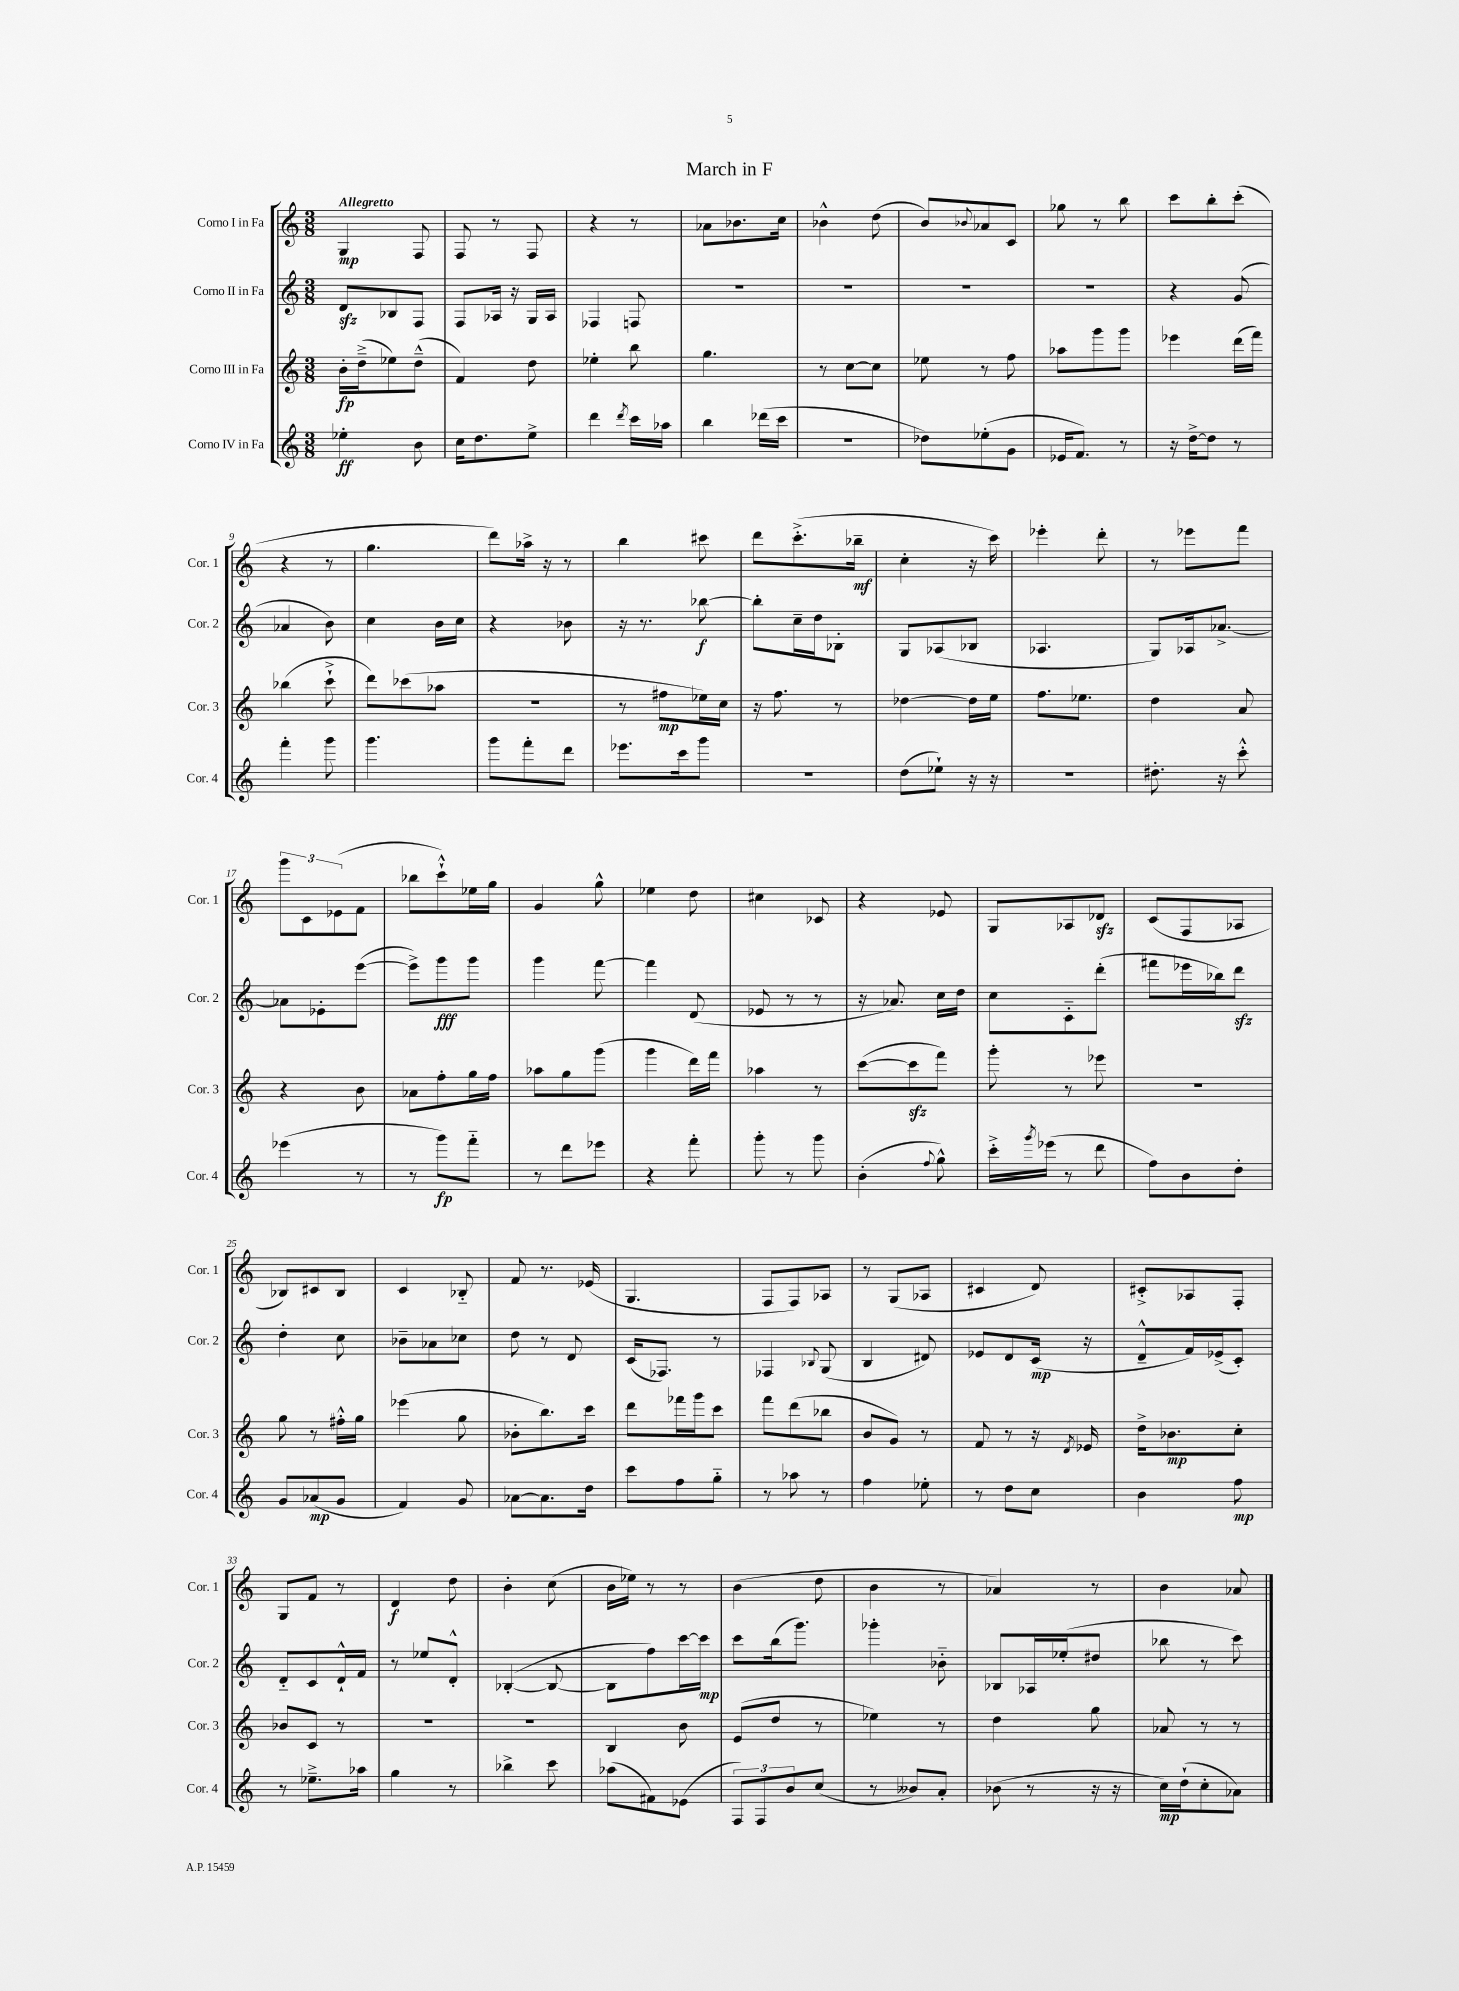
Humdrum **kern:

**kern	**kern	**kern	**kern
*staff4	*staff3	*staff2	*staff1
*clefG2	*clefG2	*clefG2	*clefG2
*k[]	*k[]	*k[]	*k[]
*M3/8	*M3/8	*M3/8	*M3/8
4ee-'\	16b'\LL	8d/L	4G/
.	(16dd~^\J	.	.
.	8ee-\)	8B-/	.
8b\	(8dd~^^\J	8F/J	8F/
=	=	=	=
16cc\LK	4f/)	8F/L	8F/
8.dd\	.	.	.
.	.	16A-/Jk	8r
.	.	16r	.
8ee^\J	8dd\	16G/LL	8F/
.	.	16A-/JJ	.
=	=	=	=
4ddd\	4ee-'\	4F-/	4r
8qddd/	.	.	.
16ccc\LL	8bb\	8F/	8r
16aa-\JJ	.	.	.
=	=	=	=
4bb\	4.gg\	4.r	8a-\L
.	.	.	8.b-\
(16ddd-\LL	.	.	.
16ccc\JJ	.	.	16cc\Jk
=	=	=	=
4.r	8r	4.r	4b-^^\
.	[8cc\L	.	.
.	8cc\]J	.	(8dd\
=	=	=	=
8dd-\L)	8ee-\	4.r	8b/L)
.	.	.	8qqb-/
(8ee-'\	8r	.	8a-/
8g\J	8ff\	.	8c/J
=	=	=	=
16e-/LK	8aa-\L	4.r	8gg-\
8.f/J)	.	.	.
.	8ggg\	.	8r
8r	8ggg\J	.	8bb\
=	=	=	=
16r	4eee-\	4r	8ccc\L
[16dd^\LK	.	.	.
8dd\]J	.	.	8bb'\
8r	(16ddd\LL	(8g/	(8ccc'\J
.	16fff\JJ)	.	.
=	=	=	=
4fff'\	(4bb-\	4a-/	4r
8ggg\	8ccc`^\	8b\)	8r
=	=	=	=
4.ggg\	8ddd\L)	4cc\	4.gg\
.	(8ccc-\	.	.
.	8aa-\J	16b\LL	.
.	.	16cc\JJ	.
=	=	=	=
8ggg\L	4.r	4r	8ddd\L)
8fff'\	.	.	16aa-^\Jk
.	.	.	16r
8ddd\J	.	8b-\	8r
=	=	=	=
8.eee-\L	8r	16r	4bb\
.	.	8.r	.
.	8ff#\L	.	.
16ccc\k	.	.	.
8ggg\J	16ee-\L)	[8bb-\	8ccc#\
.	16cc\JJ	.	.
=	=	=	=
4.r	16r	8bb-'\]L	8ddd\L
.	8.ff\	.	.
.	.	16cc~\L	(8.ccc'^\
.	.	16dd\J	.
.	8r	8B-'\J	.
.	.	.	16bb-~\Jk
=	=	=	=
(8dd\L	[4dd-\	8G/L	4cc'\
8ee-`\J)	.	(8A-/	.
16r	16dd-\]LL	8B-/J	16r
16r	16ee\JJ	.	16ccc\)
=	=	=	=
4.r	8.ff\L	4.A-/	4eee-'\
.	8.ee-\J	.	.
.	.	.	8ddd'\
=	=	=	=
8.dd#'\	4dd\	8G/L)	8r
.	.	16A-/k	8eee-\L
16r	.	[8.a-^/J	.
8ccc'^^\	8a/	.	8fff\J
=	=	=	=
(4eee-\	4r	8a-\]L	12ggg\L
.	.	.	12c\
.	.	8e-'\	.
.	.	.	(12e-\
8r	8b\	([8eee\J	8f\J
=	=	=	=
8r	8a-\L	8eee^\]L)	8bb-\L
8ggg\L)	8ff'\	8ggg\	8ccc`^^\)
8fff'~\J	16gg\L	8ggg\J	16ee-\L
.	16ff\JJ	.	16gg\JJ
=	=	=	=
8r	8aa-\L	4ggg\	4g/
8ddd\L	8gg\	.	.
8eee-\J	(8ggg\J	[8fff\	8gg^^\
=	=	=	=
4r	4ggg\	4fff\]	4ee-\
8fff'\	16ddd\LL)	(8d/	8dd\
.	16fff\JJ	.	.
=	=	=	=
8ggg'\	4aa-\	8e-/	4cc#\
8r	.	8r	.
8ggg\	8r	8r	8c-/
=	=	=	=
(4b'\	([8ccc\L	16r	4r
.	.	8.a-/)	.
.	8ccc\]	.	.
8qqff/	.	.	.
8gg^^\)	8fff\J)	16cc\LL	8e-/
.	.	16dd\JJ	.
=	=	=	=
16ccc'^\LL	8ggg'\	8cc\L	8G/L
8qggg/	.	.	.
(16eee-\JJ	.	.	.
8r	8r	8c'~\	8A-/
8ddd\	8eee-\	(8ddd'\J	8d-/J
=	=	=	=
8ff\L)	4.r	8fff#\L	(8c/L
8b\	.	16eee-\L	8F/
.	.	16bb-\J)	.
8dd'\J	.	8ddd\J	8A-/J
=	=	=	=
8g/L	8gg\	4dd'\	8B-/L)
(8a-/	8r	.	8c#/
8g/J	16ff#'^^\LL	8cc\	8B-/J
.	16gg\JJ	.	.
=	=	=	=
4f/)	(4eee-\	8b-~\L	4c/
.	.	8a-\	.
8g/	8gg\	8cc-\J	8B-'~/
=	=	=	=
[8a-\L	8b-'\L	8dd\	8f/
8.a-\]	8.bb\)	8r	8.r
.	.	8d/	.
16dd\Jk	16ccc\Jk	.	(16e-/
=	=	=	=
8ccc\L	8ddd\L	(16c/LK	4.G/
.	.	8.F-/J)	.
8ff\	16fff-\L	.	.
.	16ggg\J	.	.
8gg'~\J	8ccc\J	8r	.
=	=	=	=
8r	8fff\L	4F-/	8F/L
8aa-\	(8ddd\	.	8F/)
.	.	8qqB-/	.
8r	8bb-\J	(8G/	8A-/J
=	=	=	=
4ff\	8b/L	4B/	8r
.	8g/J)	.	(8G/L
8ee-'\	8r	8d#/)	8A-/J
=	=	=	=
8r	8f/	8e-/L	4c#/
8dd\L	8r	8d/	.
8cc\J	16r	(16c/Jk	8d/)
.	8qd/	.	.
.	16e-/	16r	.
=	=	=	=
4b\	16dd^\LK	8d~^^/L	8c#'^/L
.	8.b-\	.	.
.	.	16f/L)	8A-/
.	.	(16e-^/J	.
8ff\	8cc'\J	8c'/J)	8F'/J
=	=	=	=
8r	8b-/L	8d'~/L	8G/L
8.ee-~^\L	8c/J	8c/	8f/J
.	8r	16d`^^/L	8r
16aa-\Jk	.	16f/JJ	.
=	=	=	=
4gg\	4.r	8r	4d/
.	.	8ee-/L	.
8r	.	8d'^^/J	8dd\
=	=	=	=
4bb-^\	4.r	([4B-'/	4b'\
8ccc\	.	8B-/_	(8cc\
=	=	=	=
(8aa-\L	4B/	8B-\]L	16b\LL
.	.	.	16ee-\JJ)
8f#\)	.	8ff\)	8r
(8e-\J	8b\	[16ccc\L	8r
.	.	16ccc\]JJ	.
=	=	=	=
12F/L)	(8e/L	8ccc\L	(4b\
12F/	.	.	.
.	8dd/J	(16bb\k	.
12b/	.	.	.
.	.	8.ggg\J)	.
(8cc/J	8r	.	8dd\
=	=	=	=
8r	4ee-\)	4ggg-'\	4b\
8b--/L)	.	.	.
8a'/J	8r	8b-'~\	8r
=	=	=	=
(8b-\	4dd\	8B-/L	4a-/)
8r	.	16A-/L	.
.	.	(16ee-'/J	.
16r	8gg\	8dd#/J	8r
16r	.	.	.
=	=	=	=
16cc\LL)	8a-/	8bb-\	4b\
(16dd`\J	.	.	.
8cc'\	8r	8r	.
8a-\J)	8r	8ccc\)	8a-/
==	==	==	==
*-	*-	*-	*-
